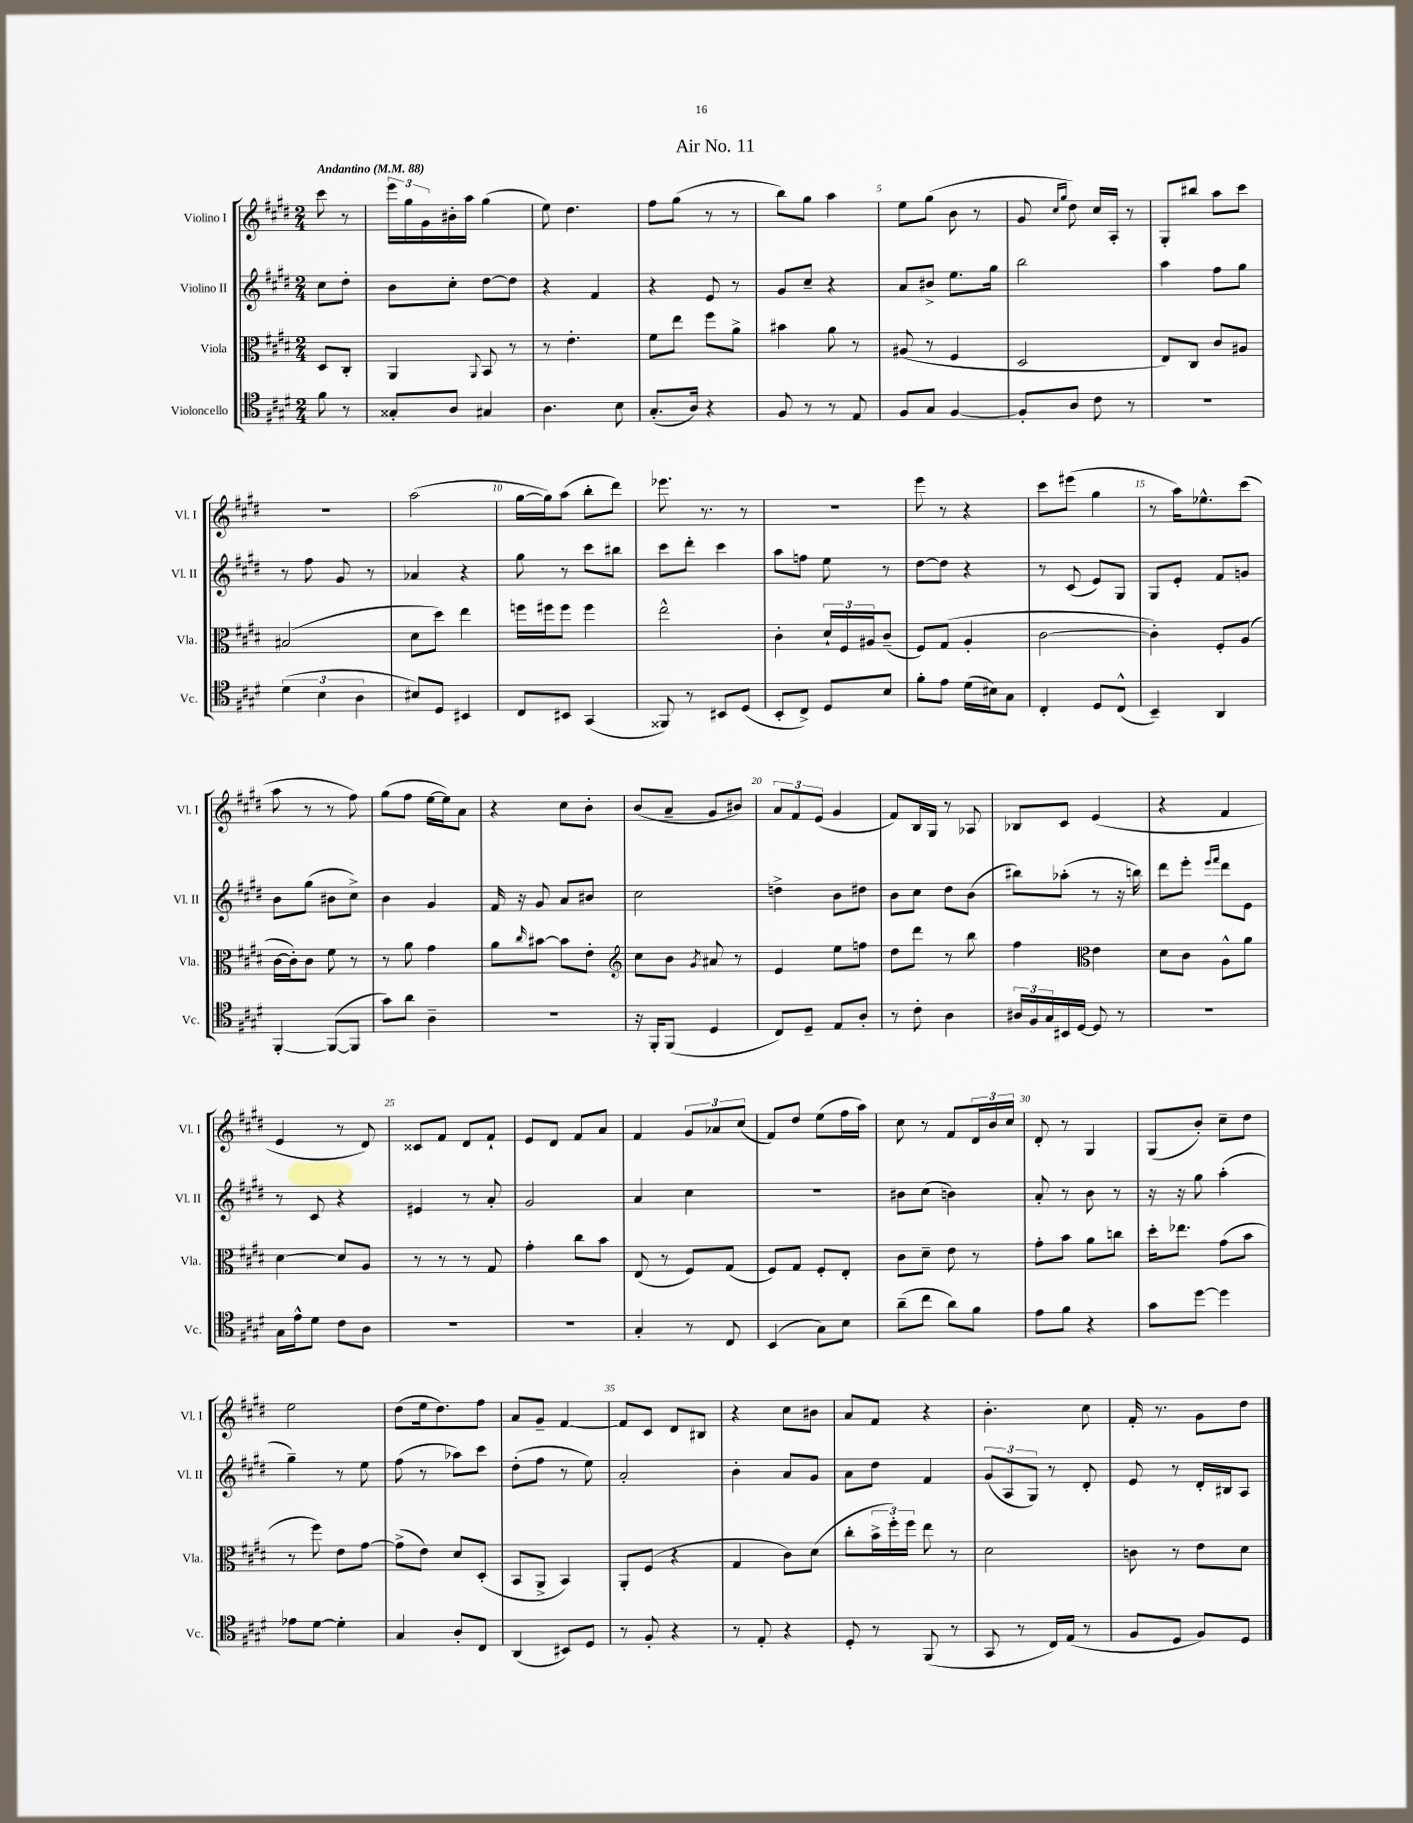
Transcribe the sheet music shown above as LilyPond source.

\header { title = "Air No. 11" }
<<
\new StaffGroup <<
\new Staff = "s0" \with { instrumentName = "Violino I" shortInstrumentName = "Vl. I" } {
    \clef treble \key e \major \numericTimeSignature \time 2/4 \partial 4 \tempo "Andantino" 4 = 88
    cis'''8 r8 |
    \tuplet 3/2 { e'''16 gis''16 gis'16 } bis'16-. a''16 gis''4( |
    e''8) dis''4. |
    fis''8 gis''8( r8 r8 |
    b''8) gis''8 a''4 |
    e''8 gis''8( b'8 r8 |
    gis'8 \grace { cis''16 gis''16 } dis''8) cis''16 a16-. r8 |
    gis8-. bis''8 a''8 cis'''8 |
    r2 |
    a''2( |
    gis''16~ gis''16) a''8( b''8-. dis'''8) |
    ees'''8. r8. r8 |
    r2 |
    e'''8 r8 r4 |
    cis'''8 eis'''8( gis''4 |
    r8 a''16) ees''8.-^ cis'''8( |
    a''8 r8 r8 fis''8) |
    gis''8( fis''8 e''16~ e''16) a'8 |
    r4 cis''8 b'8-. |
    b'8( a'8-- gis'8 bis'8) |
    \tuplet 3/2 { a'8 fis'8 e'8( } gis'4 |
    fis'8) b16 gis16 r8 aes8 |
    bes8 cis'8 e'4( |
    r4 fis'4 |
    e'4 r8 dis'8) |
    cisis'8 fis'8 dis'8 fis'8-! |
    e'8 dis'8 fis'8 a'8 |
    fis'4 \tuplet 3/2 { gis'8 aes'8 cis''8( } |
    fis'8) dis''8 e''8( fis''16 a''16) |
    cis''8 r8 fis'8 \tuplet 3/2 { dis'16 b'16 cis''16 } |
    dis'8-. r8 gis4 |
    gis8( b'8-.) cis''8-- dis''8 |
    e''2 |
    dis''8( e''16 dis''8.) fis''8 |
    a'8 gis'8-- fis'4~ |
    fis'8 cis'8 dis'8 bis8 |
    r4 cis''8 bis'8 |
    a'8 fis'8 r4 |
    b'4.-. cis''8 |
    fis'16-. r8. gis'8 dis''8 \bar "|." |
}
\new Staff = "s1" \with { instrumentName = "Violino II" shortInstrumentName = "Vl. II" } {
    \clef treble \key e \major \numericTimeSignature \time 2/4 \partial 4
    cis''8 dis''8-. |
    b'8 cis''8-. dis''8~ dis''8 |
    r4 fis'4 |
    r4 e'8 r8 |
    gis'8 cis''8-- r4 |
    a'8 bis'8-> e''8. gis''16 |
    b''2 |
    a''4 fis''8 gis''8 |
    r8 fis''8 gis'8 r8 |
    aes'4 r4 |
    gis''8 r8 cis'''8 bis''8 |
    cis'''8 dis'''8-. cis'''4 |
    a''8 f''8 e''8 r8 |
    dis''8~ dis''8 r4 |
    r8 cis'8( e'8) gis8 |
    gis8 e'8-. fis'8 g'8 |
    b'8 gis''8( bis'8 cis''8->) |
    b'4 gis'4 |
    fis'16 r16 gis'8 a'8 bis'8 |
    cis''2 |
    d''4-> b'8 dis''8 |
    b'8 cis''8 dis''8 b'8( |
    bis''8) aes''8-.( r8 r16 b''16) |
    dis'''8 e'''8-. \grace { e'''16 fis'''16 } dis'''8 e'8 |
    r8 cis'8 r4 |
    eis'4 r8 a'8-. |
    gis'2 |
    a'4 cis''4 |
    R2 |
    bis'8 cis''8( b'4) |
    a'8-. r8 b'8 r8 |
    r16 r16 gis''8 a''4-.( |
    gis''4--) r8 e''8 |
    fis''8( r8 aes''8) cis'''8 |
    dis''8-.( fis''8 r8 e''8) |
    a'2-. |
    b'4-. a'8 gis'8 |
    a'8 dis''8 fis'4 |
    \tuplet 3/2 { gis'8( a8 gis8) } r8 dis'8-. |
    e'8 r8 dis'16-. bis16 a8 \bar "|." |
}
\new Staff = "s2" \with { instrumentName = "Viola" shortInstrumentName = "Vla." } {
    \clef alto \key e \major \numericTimeSignature \time 2/4 \partial 4
    dis8 cis8-. |
    a,4 \appoggiatura { a,8 } b,8 r8 |
    r8 e'4.-. |
    fis'8 e''8 fis''8 a'8-> |
    bis'4 a'8 r8 |
    ais8( r8 fis4 |
    dis2 |
    e8) cis8 cis'8 ais8 |
    bis2( |
    dis'8 dis''8) e''4 |
    f''16 fis''16 fis''8 fis''4 |
    e''2-^ |
    cis'4-. \tuplet 3/2 { dis'16-! fis16 ais16 } cis'8--( |
    fis8) gis8( a4-. |
    cis'2~ |
    cis'4-.) fis8-. a8( |
    cis'16~ cis'16-.) cis'8 fis'8 r8 |
    r8 a'8 gis'4 |
    a'8 \grace { cis''16 } bis'8~ bis'8 e'8-. |
    \clef treble cis''8 b'8 \acciaccatura { gis'8 } ais'8 r8 |
    e'4 e''8 f''8 |
    dis''8 dis'''8 r8 b''8 |
    fis''4 \clef alto e'4 |
    dis'8 cis'8 a8-^ a'8 |
    dis'4~ dis'8 a8 |
    r8 r8 r8 gis8 |
    gis'4-. cis''8 b'8 |
    e8( r8 fis8) gis8( |
    fis8) gis8 fis8-. e8-. |
    cis'8 dis'8-- e'8 r8 |
    gis'8-. b'8 a'8 c''8 |
    dis''16-. ees''8. gis'8( b'8 |
    r8 fis''8) e'8 gis'8~ |
    gis'8->( e'8) dis'8 dis8-.( |
    b,8 a,8-> b,4) |
    a,8-. fis8( r4 |
    gis4 cis'8) dis'8( |
    cis''8-. \tuplet 3/2 { b'16-> fis''16-.) fis''16 } e''8 r8 |
    dis'2 |
    c'8 r8 e'8 dis'8 \bar "|." |
}
\new Staff = "s3" \with { instrumentName = "Violoncello" shortInstrumentName = "Vc." } {
    \clef tenor \key e \major \numericTimeSignature \time 2/4 \partial 4
    fis'8 r8 |
    gisis8-. a8 gis4 |
    a4. b8 |
    gis8.-.( a16) r4 |
    fis8 r8 r8 e8 |
    fis8 gis8 fis4~ |
    fis8-. a8 cis'8 r8 |
    r2 |
    \tuplet 3/2 { dis'4( b4 a4 } |
    bis8) dis8 bis,4 |
    cis8 bis,8 gis,4( |
    fisis,8) r8 bis,8 dis8( |
    b,8-. cis8->) dis8 b8 |
    fis'8-. e'8 dis'16( bis16) gis8 |
    cis4-. dis8 cis8-^( |
    b,4--) a,4 |
    fis,4~-. fis,8~( fis,8 |
    gis'8) a'8 a4-- |
    R2 |
    r16 fis,16-. fis,8( dis4 |
    cis8) dis8-- e8 a8-. |
    r8 cis'8-. a4 |
    \tuplet 3/2 { ais16 fis16 gis16 } bis,16 dis16~ dis8 r8 |
    R2 |
    gis16 e'16-^ dis'8 cis'8 a8 |
    R2 |
    R2 |
    gis4-. r8 cis8 |
    b,4( gis8) b8 |
    a'8--( cis''8 a'8) fis'8 |
    e'8 fis'8 r4 |
    gis'8 dis''8~ dis''4 |
    ees'8 dis'8~ dis'4-. |
    gis4 a8-. cis8 |
    a,4( bis,8) dis8 |
    r8 fis8-. r4 |
    r8 e8-. r4 |
    dis8-. r8 fis,8( r8 |
    gis,8 r8 cis16) e16( r8 |
    fis8 dis8 fis8) dis8 \bar "|." |
}
>>
>>
\layout { \context { \Score \override BarNumber.break-visibility = ##(#f #t #t) barNumberVisibility = #(every-nth-bar-number-visible 5) } }
